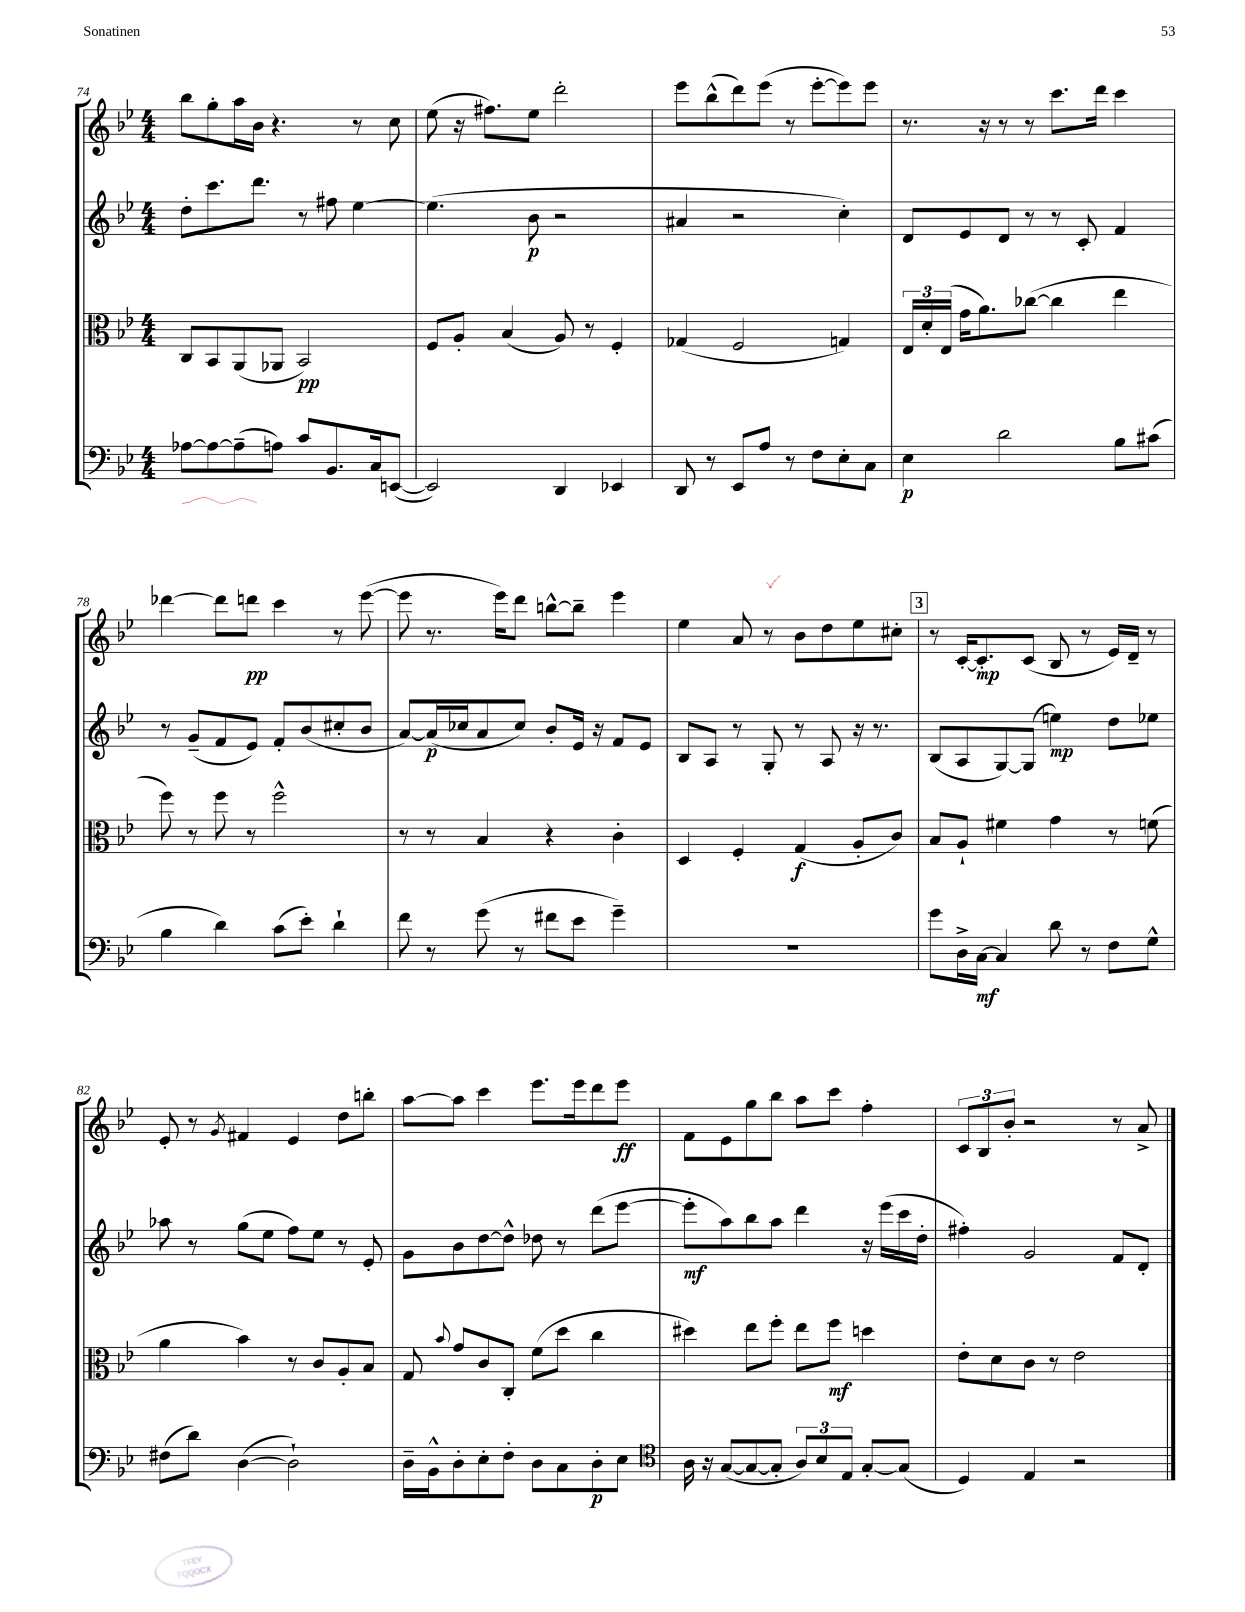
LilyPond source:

<<
\new StaffGroup <<
\new Staff = "s0" {
    \clef treble \key bes \major \numericTimeSignature \time 4/4
    \autoBeamOff bes''8[ g''8-. a''16 bes'16] r4. r8 c''8 |
    ees''8( r16 fis''8.[) ees''8] d'''2-. |
    ees'''8[ bes''8-^( d'''8) ees'''8]( r8 ees'''8[~-. ees'''8) ees'''8] |
    r8. r16 r8 r8 c'''8.[ d'''16] c'''4 |
    des'''4~ des'''8[ d'''8]\pp c'''4 r8 ees'''8~( |
    ees'''8 r8. ees'''16[) d'''8] b''8[~-^ b''8]-- ees'''4 |
    ees''4 a'8 r8 bes'8[ d''8 ees''8 cis''8]-. |
    \mark \markup { \box "3" } r8 c'16[~-. c'8.-.\mp c'8]( bes8 r8 ees'16[) d'16]-- r8 |
    ees'8-. r8 \acciaccatura { g'8 } fis'4 ees'4 d''8[ b''8]-. |
    a''8[~ a''8] c'''4 ees'''8.[ ees'''16 d'''8 ees'''8]\ff |
    f'8[ ees'8 g''8 bes''8] a''8[ c'''8] f''4-. |
    \tuplet 3/2 { c'8[ bes8 bes'8]-. } r2 r8 a'8-> \bar "|." |
}
\new Staff = "s1" {
    \clef treble \key bes \major \numericTimeSignature \time 4/4
    \autoBeamOff d''8[-. c'''8. d'''8.] r8 fis''8 ees''4~ |
    ees''4.( bes'8\p r2 |
    ais'4 r2 c''4-.) |
    d'8[ ees'8 d'8] r8 r8 c'8-. f'4 |
    r8 g'8[--( f'8 ees'8]) f'8[-. bes'8( cis''8-. bes'8] |
    a'8[~) a'16\p( ces''16 a'8 ces''8]) bes'8[-. ees'16] r16 f'8[ ees'8] |
    bes8[ a8] r8 g8-. r8 a8 r16 r8. |
    \mark \markup { \box "3" } bes8[( a8 g8~) g8]( e''4\mp) d''8[ ees''8] |
    aes''8 r8 g''8[( ees''8] f''8[) ees''8] r8 ees'8-. |
    g'8[ bes'8 d''8~ d''8]-^ des''8 r8 d'''8[( ees'''8]~ |
    ees'''8[-.\mf a''8) bes''8 a''8] d'''4 r16 ees'''16[( c'''16 d''16]-. |
    fis''4-.) g'2 f'8[ d'8]-. \bar "|." |
}
\new Staff = "s2" {
    \clef alto \key bes \major \numericTimeSignature \time 4/4
    \autoBeamOff c8[ bes,8 a,8( aes,8] bes,2\pp) |
    f8[ a8]-. bes4( a8) r8 f4-. |
    ges4( f2 g4) |
    \tuplet 3/2 { ees16[ d'16-. ees16]( } g'16[ a'8.) ces''8]~( ces''4 ees''4 |
    f''8) r8 f''8 r8 f''2-^ |
    r8 r8 bes4 r4 c'4-. |
    d4 f4-. g4\f( a8[-. c'8]) |
    \mark \markup { \box "3" } bes8[ a8]-! fis'4 g'4 r8 f'8( |
    a'4 bes'4) r8 c'8[ a8-. bes8] |
    g8 \appoggiatura { bes'8 } g'8[ c'8 c8]-. f'8[( d''8] c''4 |
    dis''4) ees''8[ f''8]-. ees''8[ f''8]\mf d''4 |
    ees'8[-. d'8 c'8] r8 ees'2 \bar "|." |
}
\new Staff = "s3" {
    \clef bass \key bes \major \numericTimeSignature \time 4/4
    \autoBeamOff aes8[~ aes8~ aes8--( a8]) c'8[ bes,8. c16 e,8]~( |
    e,2) d,4 ees,4 |
    d,8 r8 ees,8[ a8] r8 f8[ ees8-. c8] |
    ees4\p d'2 bes8[ cis'8]( |
    bes4 d'4) c'8[( ees'8]-.) d'4-! |
    f'8 r8 g'8( r8 fis'8[ ees'8] g'4--) |
    R1 |
    \mark \markup { \box "3" } g'8[ d16-> c16]~\mf c4 d'8 r8 f8[ g8]-^ |
    fis8[( d'8]) d4~( d2-!) |
    d16[-- bes,16-^ d8-. ees8-. f8]-. d8[ c8 d8-.\p ees8] |
    \clef tenor a16 r16 g8[~( g8~ g8]-. \tuplet 3/2 { a8[) bes8 ees8] } g8[~-. g8]( |
    d4) ees4 r2 \bar "|." |
}
>>
>>
\layout { \context { \Score currentBarNumber = #74 } }
